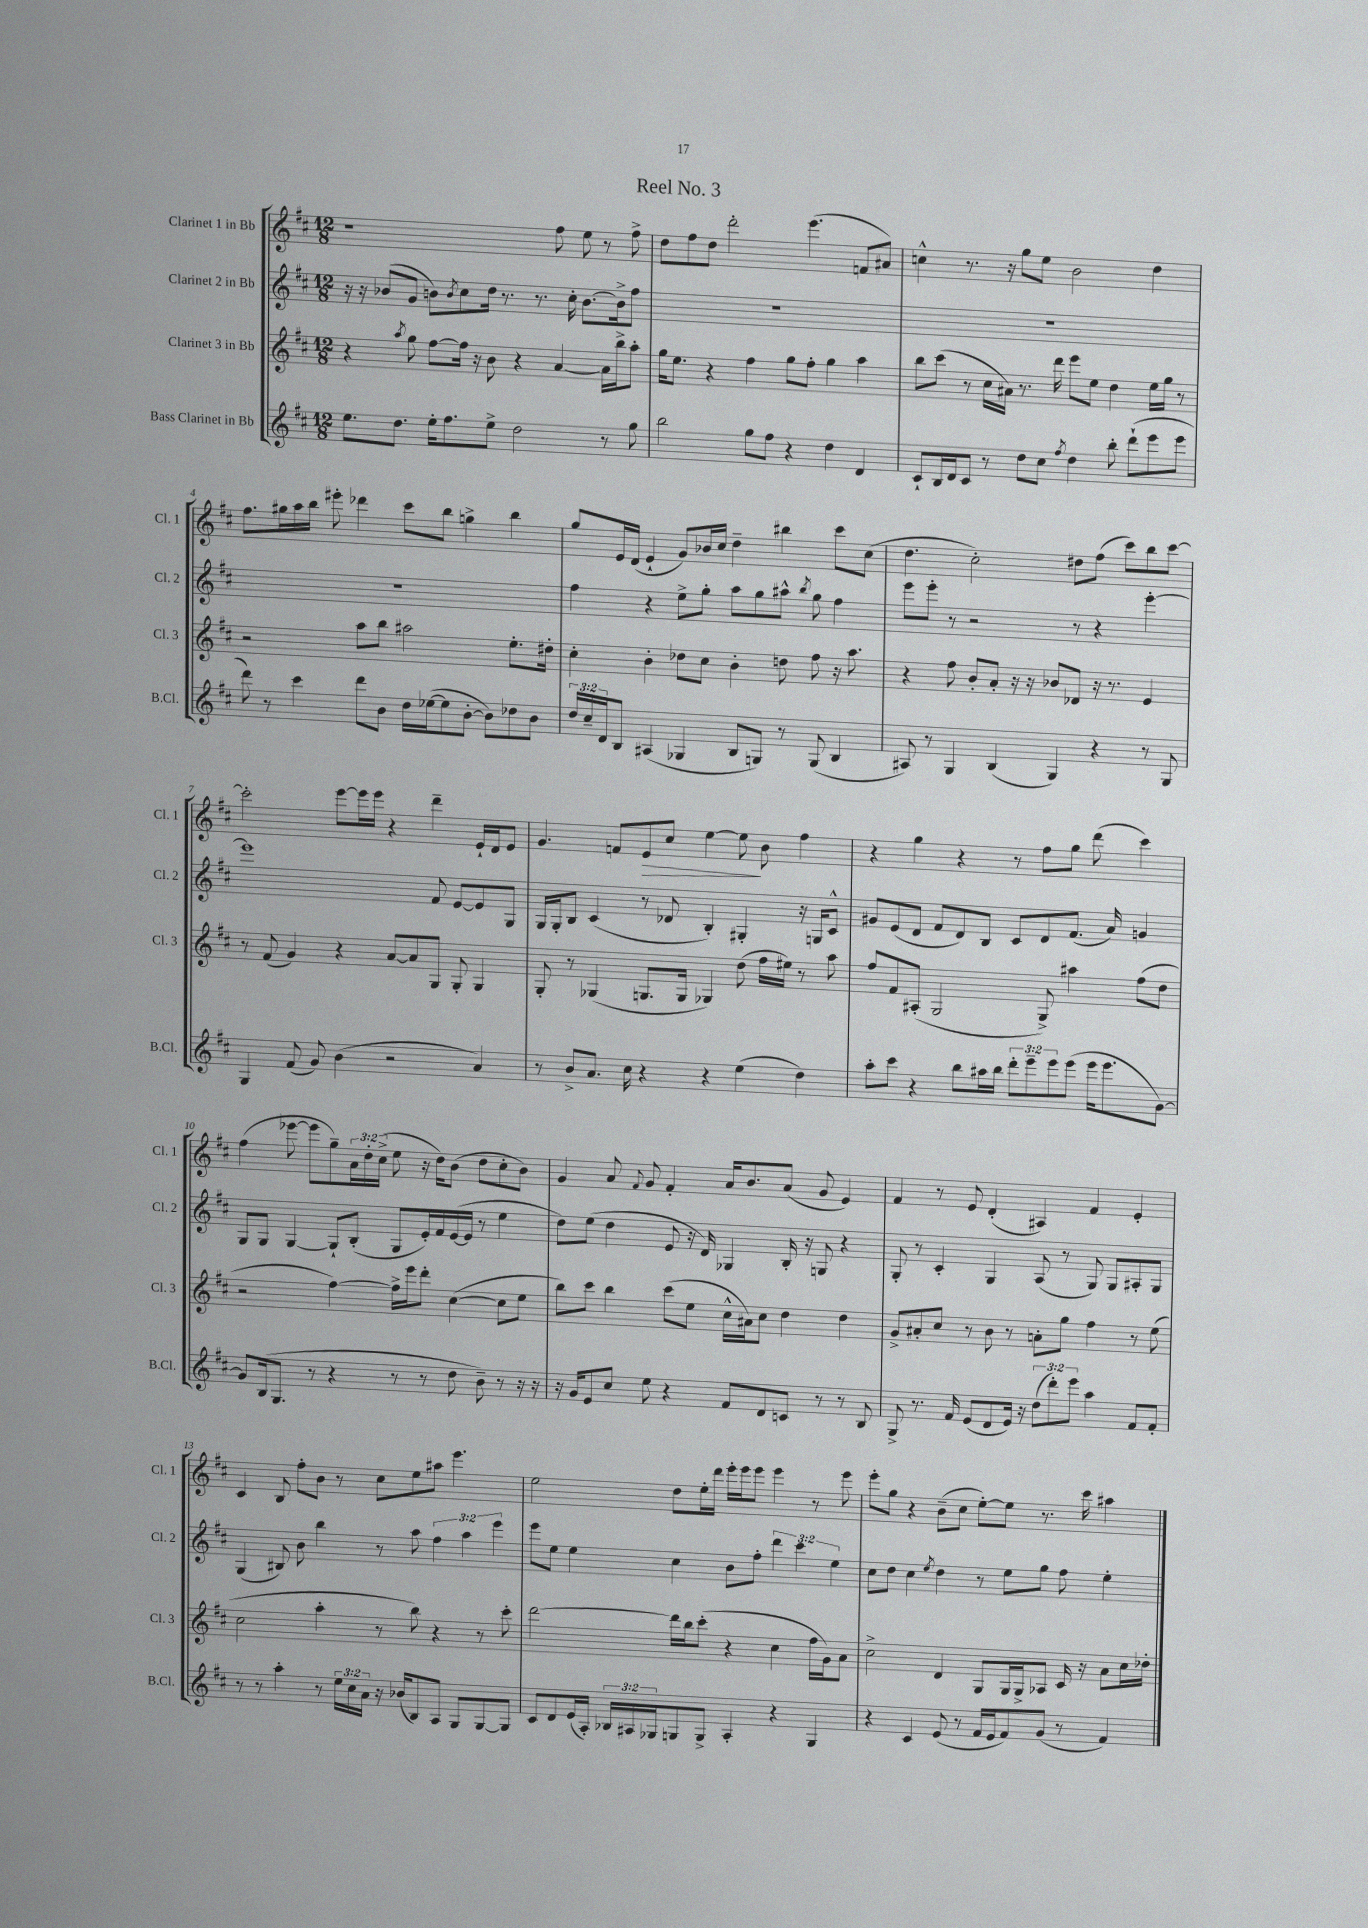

**kern	**kern	**kern	**kern	**dynam
*part4	*part3	*part2	*part1	*part1
*staff4	*staff3	*staff2	*staff1	*staff1
*I"Bass Clarinet in Bb	*I"Clarinet 3 in Bb	*I"Clarinet 2 in Bb	*I"Clarinet 1 in Bb	*
*I'B.Cl.	*I'Cl. 3	*I'Cl. 2	*I'Cl. 1	*
*clefG2	*clefG2	*clefG2	*clefG2	*
*k[f#c#]	*k[f#c#]	*k[f#c#]	*k[f#c#]	*
*M12/8	*M12/8	*M12/8	*M12/8	*
=1	=1	=1	=1	=1
8.ee\L	4r	16r	1r	.
.	.	16r	.	.
.	.	(8b-X/L	.	.
8.dd\J	.	.	.	.
.	8qaa/	.	.	.
.	8gg\	8g/J	.	.
16ee'\KL	[8ff#\L	8bn\L)	.	.
8.ff#\	.	.	.	.
.	.	8qb/	.	.
.	16ff#\Jk]	8cc#\	.	.
.	16r	.	.	.
8ee^\J	8b\	16dd\Jk	.	.
.	.	8.r	.	.
2dd\	4r	.	.	.
.	.	8.r	.	.
.	[4a/	.	8ff#\	.
.	.	16cc#'\	.	.
.	.	[8.b\L	8ee\	.
8r	16a\LL]	.	8r	.
.	16bb^\J	16b^\k]	.	.
8gg\	8aa'\J	8ff#\J	8ff#^\	.
=2	=2	=2	=2	=2
2bb\	16gg\KL	1.r	8dd\L	.
.	8.ee\J	.	.	.
.	.	.	8ff#\	.
.	4r	.	8dd\J	.
.	.	.	2ddd'\	.
8gg\L	4ff#\	.	.	.
8ff#\J	.	.	.	.
4r	8gg\L	.	.	.
.	8ff#'\J	.	(4.eee\	.
4dd\	4gg\	.	.	.
4d/	4aa\	.	8fn/L	.
.	.	.	8a#X/J)	.
=3	=3	=3	=3	=3
8c#`/L	8bb\L	1.r	4ccn^^\	.
16B/L	(8ccc#\J	.	.	.
16d/J	.	.	.	.
8c#/J	8r	.	8.r	.
8r	16cc#\LL	.	.	.
.	16a#X\JJ)	.	16r	.
8dd\L	8.r	.	8gg\L	.
8cc#\J	.	.	8ee\J	.
.	16ddd\	.	.	.
8qff#/	.	.	.	.
4dd\	8eee\L	.	2b\	.
.	8ee\J	.	.	.
8bb'\	4dd\	.	.	.
(8ddd`\L	.	.	.	.
8eee\	16ee\LL	.	4dd\	.
.	16gg\JJ	.	.	.
8eee\J	8r	.	.	.
!!LO:LB:g=z
=4	=4	=4	=4	=4
8ddd\)	2r	1.r	8.ff#\L	.
8r	.	.	.	.
.	.	.	16gg#X\L	.
4ccc#\	.	.	16aa\	.
.	.	.	16bb\JJ	.
.	.	.	8eee#X'\	.
8ddd\L	8aa\L	.	4ddd-X\	.
8b\J	8bb\J	.	.	.
16dd\LL	2aa#X\	.	8ccc#\L	.
([16ee-X\J	.	.	.	.
8ee-\]	.	.	8bb\J	.
[8b'\J	.	.	4ggn^\	.
8b\L])	.	.	.	.
8dd-X\	8.ee'\L	.	4bb\	.
8b\J	.	.	.	.
.	16dd#X'\Jk	.	.	.
=5	=5	=5	=5	=5
24dd/LL	4cc#'\	4ff#\	8gg/L	.
24cc#~/	.	.	.	.
24d/J	.	.	.	.
8B/J	.	.	16e/L	.
.	.	.	(16d/JJ	.
(4A#X/	4b'\	4r	4e`/	.
4G-X/	8dd-X\L	8ee^\L	8g/L)	.
.	8cc#\J	8gg'\J	16b-X/L	.
.	.	.	16cc#/JJ	.
8B/L	4b'\	8aa\L	4dd~\	.
8Gn/J)	.	8gg\	.	.
8r	8ddn\	8aa#X^^\J	4bb#X\	.
.	.	8qbb/	.	.
(8G/	8ff#\	8gg\	.	.
4B/	16r	4ff#\	8ccc#\L	.
.	8.aa\	.	.	.
.	.	.	(8cc#\J	.
=6	=6	=6	=6	=6
8A#X/)	4r	8eee\L	4.dd\	.
8r	.	8eee'\J	.	.
4G/	8ff#\	8r	.	.
.	8b'/L	2r	2cc#'\)	.
(4B/	8a'/J	.	.	.
.	16r	.	.	.
.	16r	.	.	.
4G/)	8b-X/L	.	.	.
.	8d-X/J	8r	8dd#X\L	.
4r	16r	4r	(8ff#\J	.
.	8.r	.	.	.
.	.	.	8ccc#\L)	.
8r	4e/	[4eee'\	8bb\	.
8G/	.	.	[8ccc#\J	.
!!LO:LB:g=z
=7	=7	=7	=7	=7
4G/	8r	1eee]	2ccc#'\]	.
.	(8f#/	.	.	.
(8f#/	4g/)	.	.	.
8g/)	.	.	.	.
(4b\	4r	.	[8eee\L	.
.	.	.	16eee\L]	.
.	.	.	16eee\JJ	.
2r	[8a/L	.	4r	.
.	8a/]	.	.	.
.	8G/J	8f#/	4ddd~\	.
.	8G'/	[8e/L	.	.
4a/)	4G/	8e/]	16e`/LL	.
.	.	.	16d/J	.
.	.	8G/J	8e/J	.
=8	=8	=8	=8	=8
8r	8G'/	16G/LL	4.g/	.
.	.	16G'/J	.	.
8b^/L	8r	8B/J	.	.
8.a/J	(4G-X/	(4c#/	.	.
.	.	.	8fn/L	.
16cc#\	.	.	.	.
!	!	!	!	!LO:HP:b
4r	8.Gn/L	8r	8e/	>
.	.	8d-X/	8cc#/J	.
.	16G/Jk	.	.	.
4r	4G-X/)	4B'/)	[4ee\	.
(4ee\	(8dd\	4G#X'/	8ee\]	.
.	16ff#\LL	.	8b\	]
.	16ee#X\JJ)	.	.	.
4dd\)	8r	16r	4ff#\	.
.	.	16Gn/KL	.	.
.	8aa\	8c#^^/J	.	.
=9	=9	=9	=9	=9
8aa'\L	8ff#/L	8g#X/L	4r	.
8ccc#\J	8f#/	(8e/	.	.
4r	(8A#X'/J	8d/J	4gg\	.
.	2G/	8f#/L	.	.
8bb\L	.	8d/)	4r	.
16aa#X\L	.	8B/J	.	.
16bb\JJ	.	.	.	.
12ddd'\L	.	8c#/L	8r	.
12eee~\	.	.	.	.
.	8G^/)	8d/	8ff#\L	.
12eee\	.	.	.	.
(8eee\J	4aa#X\	(8.f#/J	8gg\J	.
16eee\KL	.	.	(8ddd\	.
8.eee\	.	16a/)	.	.
.	(8ff#\L	4gn/	4ccc#\)	.
[8g\J)	8dd\J	.	.	.
!!LO:LB:g=z
=10	=10	=10	=10	=10
8g/L]	2r	8G/L	(4ff#\	.
(16B/k	.	8G/J	.	.
8.G/J	.	.	.	.
.	.	[4G/	[8eee-X\	.
8r	.	.	8eee-\L]	.
4r	[4ff#\)	8G`/L]	8gg~\)	.
.	.	(8B'/J	24a\L	.
.	.	.	24dd'\	.
.	.	.	(24cc#^\JJ	.
8r	16ff#^\LL]	8G/L	8ee\	.
.	16eee\J	.	.	.
8r	8ddd'\J	16e'/L)	16r	.
.	.	16f#/	16dd\KL)	.
8dd\	([4cc#\	([16e/	(8b\J	.
.	.	16e/JJ]	.	.
8b~\)	.	8r	8dd\L	.
8r	8cc#\L]	4ee\	8cc#'\	.
16r	8ee\J	.	8b\J)	.
16r	.	.	.	.
=11	=11	=11	=11	=11
16r	8bb\L)	8dd\L)	4g/	.
16g/KL	.	.	.	.
8e/	8ccc#\J	(8ee\J	.	.
8cc#/J	4bb\	4dd\	8a/	.
.	.	.	8qqf#/	.
8ee\	.	.	8g/	.
4r	(8ccc#\L	8e/	4f#'/	.
.	8ee\J	16r	.	.
.	.	16d/)	.	.
8f#/L	16cc#^^\LL	4G-X/	16a/KL	.
.	16a#X\J)	.	8.b/	.
8d/	8cc#\J	.	.	.
8cn/J	4dd\	16B'/	(8a/J	.
.	.	16r	.	.
8r	.	8Gn/	8g/	.
8r	4dd\	4r	4e/)	.
8B/	.	.	.	.
=12	=12	=12	=12	=12
8G^/	8g^/L	8G'/	4f#/	.
8.r	8a#X'/	8r	.	.
.	8cc#/J	4c#'/	8r	.
16f#/	.	.	.	.
(8e/L	8r	.	8e/	.
8d/	8b\	4G/	(4d'/	.
16e/Jk)	8r	.	.	.
16r	.	.	.	.
(12dd\L	8an'\L	(8A/	4A#X/)	.
12ddd'\)	.	.	.	.
.	8gg\J	8r	.	.
12eee\J	.	.	.	.
4aa\	4ff#\	8G/)	4f#/	.
.	.	8G/L	.	.
8f#/L	8r	8A#X'/	4e'/	.
8f#'/J	(8ee\	8G/J	.	.
!!LO:LB:g=z
=13	=13	=13	=13	=13
8r	2cc#\	(4G/	4c#/	.
8r	.	.	.	.
4aa'\	.	8B#X/)	8B/	.
.	.	8b\	8ff#'\L	.
8r	4aa'\	4bb\	8b\J	.
24ee\LL	.	.	8r	.
24cc#\	.	.	.	.
24a\JJ	.	.	.	.
16r	8r	8r	8cc#\L	.
(16b-X/KL	.	.	.	.
8B/)	8bb\)	8aa\	8ee\	.
8A/J	4r	6ff#\	8aa#X\J	.
8G/L	.	.	4.eee\	.
.	.	6aa\	.	.
[8G/	8r	.	.	.
.	.	6eee\	.	.
8G/J]	8ccc#'\	.	.	.
=14	=14	=14	=14	=14
8c#/L	[2ddd\	8eee\L	2ee\	.
8d/	.	8ee\J	.	.
(16e/L	.	4ee\	.	.
16A'/JJ)	.	.	.	.
24B-X/LL	.	.	.	.
24A#X/	.	.	.	.
24G-X/J	.	.	.	.
8Gn/	16ddd\LL]	4cc#\	8dd\L	.
.	16bb\J	.	.	.
8G^/J	(8ccc#'\J	.	16ee'\L	.
.	.	.	16ddd\JJ	.
4A#'/	4r	8b\L	16eee'\LL	.
.	.	.	16eee\J	.
.	.	8ff#'\J	8eee\J	.
4r	4cc#\	6ddd\	4eee\	.
.	.	6ccc#\	.	.
4G/	16ff#\LL	.	8r	.
.	16g\J)	.	.	.
.	.	6ee\	.	.
.	8a\J	.	8eee\	.
=15	=15	=15	=15	=15
4r	2cc#^\	8cc#\L	8eee'\L	.
.	.	8dd\J	8gg\J	.
4c#/	.	4cc#\	4r	.
.	.	8qee/	.	.
(8e/	4d/	4dd\	(8b~\L	.
8r	.	.	8cc#\J	.
16f#/LL	8G/L	8r	[8ee'\L)	.
16e/J	.	.	.	.
8f#/)	16G/L	8ee\L	8ee\J]	.
.	16G^/J	.	.	.
(8g/J	8A-X/J	8gg\J	8.r	.
8r	16c#/	8ff#\	.	.
.	16r	.	16ccc#\	.
4f#/)	8a\L	4ee'\	4aa#X\	.
.	16cc#\L	.	.	.
.	16dd-X'\JJ	.	.	.
==	==	==	==	==
*-	*-	*-	*-	*-
